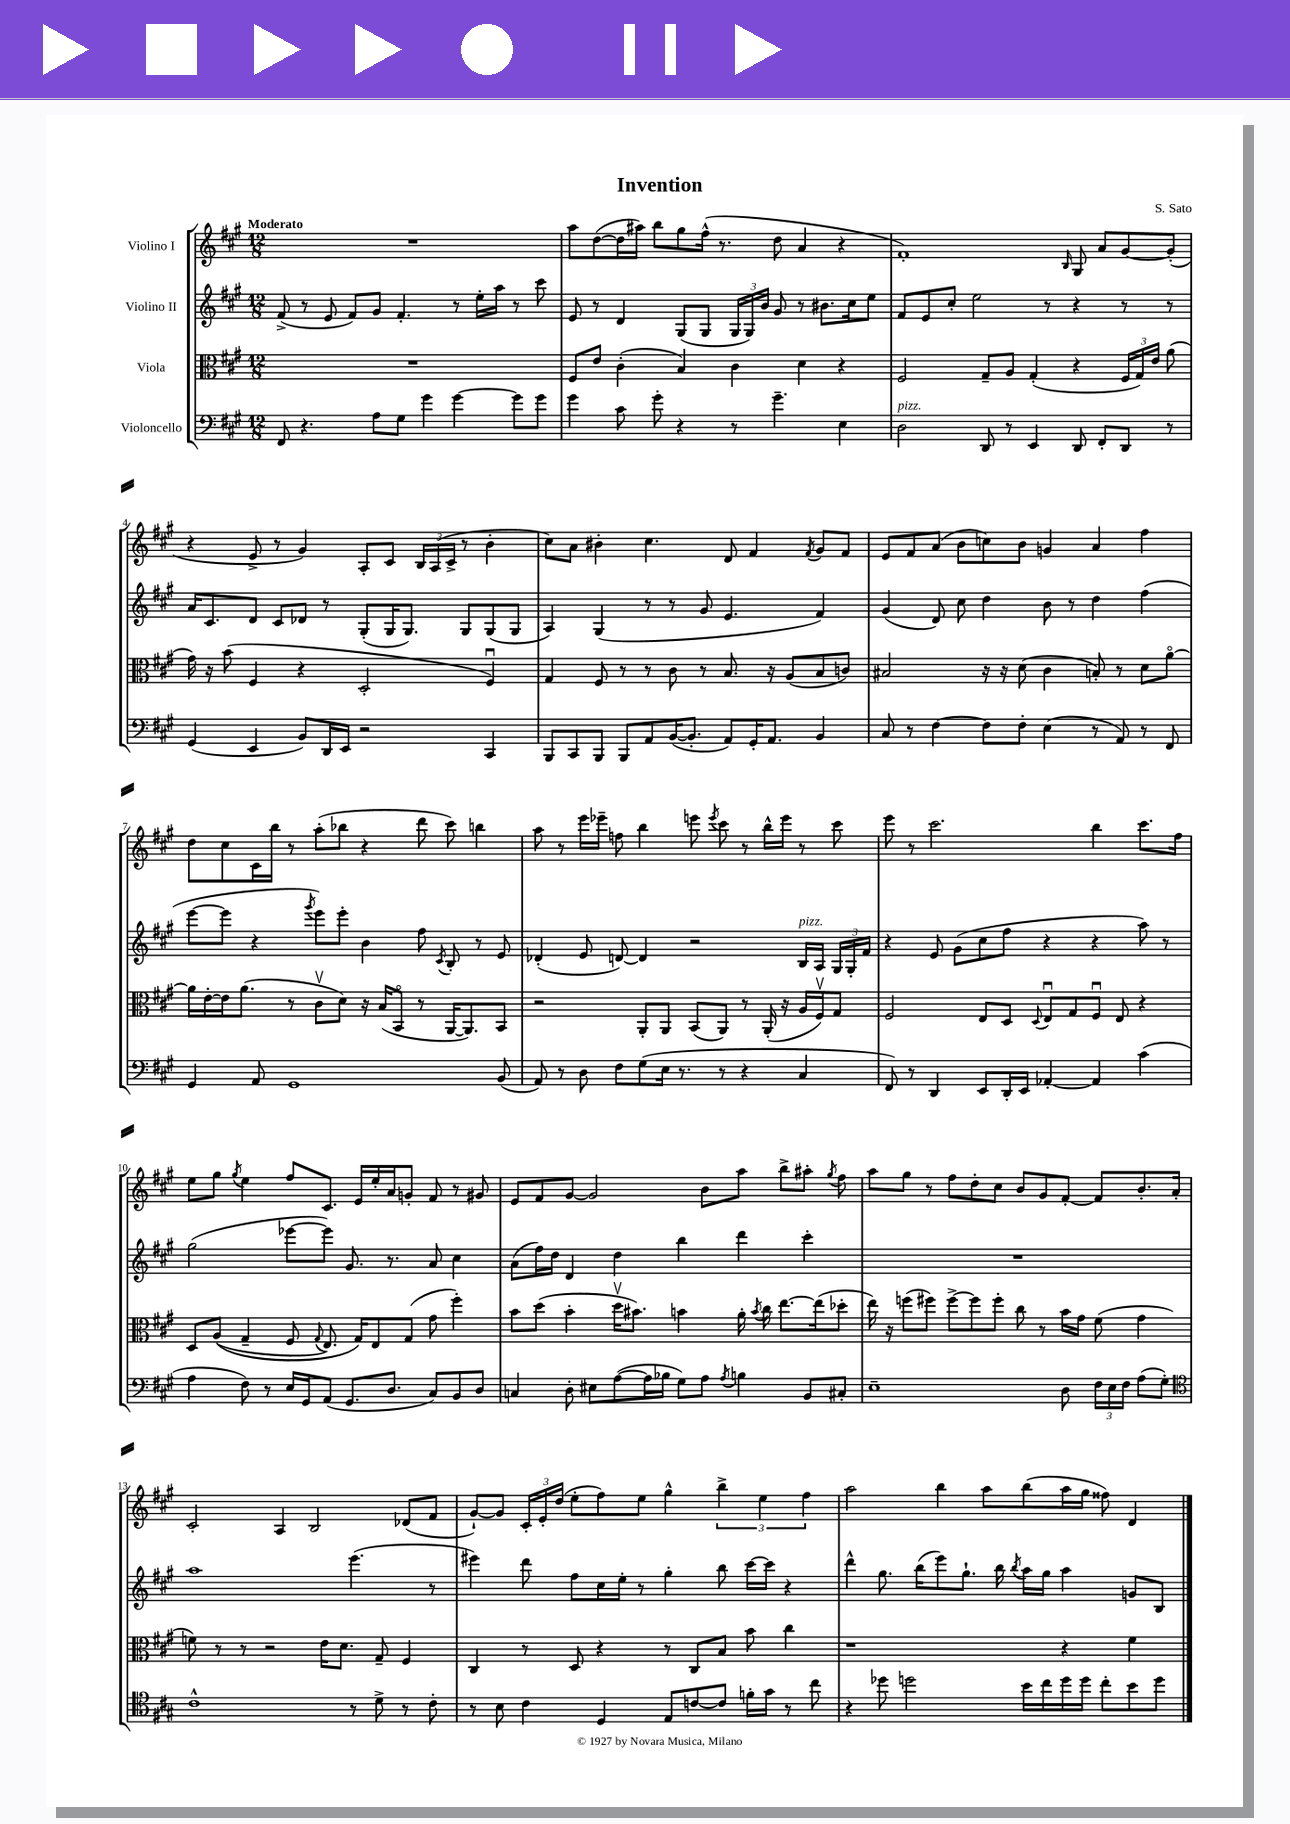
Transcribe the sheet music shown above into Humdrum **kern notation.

**kern	**kern	**kern	**kern
*staff4	*staff3	*staff2	*staff1
*clefF4	*clefC3	*clefG2	*clefG2
*k[f#c#g#]	*k[f#c#g#]	*k[f#c#g#]	*k[f#c#g#]
*M12/8	*M12/8	*M12/8	*M12/8
8FF#	1.r	(8f#^	1.r
4.r	.	8r	.
.	.	8e	.
.	.	8f#)	.
8A	.	8g#	.
8G#	.	4.f#'	.
4g#	.	.	.
[4g#	.	8r	.
.	.	16ee'	.
.	.	16aa	.
8g#]	.	8r	.
8g#	.	8ccc#	.
=	=	=	=
4g#	8F#	8e	8aa
.	8e	8r	([8dd
8c#	(4c#'	4d	16dd]
.	.	.	16aa#)
8g#'	.	.	8bb
4r	4B)	(8G#	8gg#
.	.	8G#	(16ff#^^
.	.	.	8.r
8r	4c#	24G#	.
.	.	24G#)	.
.	.	24b	.
4.g#~	.	8g#	8dd
.	4d	8r	4a
.	.	8.b#	.
4E	4r	.	4r
.	.	16cc#	.
.	.	8ee	.
=	=	=	=
2D	2F#	8f#	1f#')
.	.	8e	.
.	.	8cc#'	.
.	.	2ee	.
8DD	8G#~	.	.
8r	8A	.	.
4EE	(4G#'	.	.
.	.	8r	.
.	.	.	16qqB
8DD	4r	4r	8G#
8FF#'	.	.	8a
8DD	24F#	8r	[8g#
.	24G#)	.	.
.	24e	.	.
8r	(8a	8r	(8g#']
=	=	=	=
(4GG#	16g#)	16a	4r
.	16r	8.c#	.
.	(8b	.	.
4EE	4F#	8d	8e^
.	.	8c#	8r
8BB)	4r	8d-	4g#)
16DD	.	8r	.
16EE	.	.	.
2r	2D'	(8G#'	8A'
.	.	16G#	8c#
.	.	8.G#)	.
.	.	.	24B
.	.	.	(24A
.	.	.	24c#^
.	.	8G#	8r
4CC#	4F#u)	(8G#	4b'
.	.	8G#	.
=	=	=	=
8BBB	4G#	4A)	8cc#)
8CC#	.	.	8a
8BBB	8F#	(4G#	4b#'
8BBB	8r	.	.
8AA	8r	8r	4.cc#
([16BB	8c#	8r	.
8.BB']	.	.	.
.	8r	8g#	.
8AA)	8.B	4.e	8d
16GG#'	.	.	4f#
8.AA	16r	.	.
.	(8A	.	.
.	.	.	8qf#
4BB	8B	4f#)	8g#
.	8c)	.	8f#
=	=	=	=
8C#	2B#	(4g#	8e
8r	.	.	8f#
[4F#	.	8d)	(8a
.	.	8cc#	8b
8F#]	16r	4dd	8cc)
.	16r	.	.
8F#'	(8d	.	8b
(4E	4c#	8b	4g
.	.	8r	.
8r	8B')	4dd	4a
8AA)	8r	.	.
8r	8d	(4ff#	4ff#
8FF#	[8ao	.	.
=	=	=	=
4GG#	16a]	[8eee	8dd
.	[16e'	.	.
.	16e]	8eee]	8cc#
.	(8.a	.	.
8AA	.	4r	16c#
.	.	.	16bb
1GG#	8r	.	8r
.	.	8qggg#	.
.	8c#v	8eee)	(8aa'
.	8d)	8eee'	8bb-
.	16r	4b	4r
.	(16B	.	.
.	8BBo	.	.
.	8r	8ff#	8ddd
.	.	8qc#	.
.	[16AA	8B'	8ccc#)
.	8.AA])	.	.
.	.	8r	4bb
(8BB	8BB	8e	.
=	=	=	=
8AA)	2r	(4d-'	8aa
8r	.	.	8r
8D	.	8e	16eee
.	.	.	16eee-~
8F#	.	[8d)	8ff
(8G#	8AA'	4d]	4bb
16E	8AA	.	.
8.r	.	.	.
.	(8BB	2r	8eee
.	.	.	8qeee
8r	8AA)	.	8ccc#
4r	8r	.	8r
.	(16AA'	.	16bb^^
.	16r	.	16eee
4C#	16A	16B	8r
.	16F#v)	16A	.
.	8G#	24G#	8ccc#
.	.	24G#'	.
.	.	24f#	.
=	=	=	=
8FF#)	2F#	4r	8eee
8r	.	.	8r
4DD	.	8e	2.ccc#
.	.	(8g#	.
8EE	8E	8cc#	.
16DD'	8D	8ff#	.
16EE	.	.	.
.	8qqD	.	.
[4AA-'	8Eu	4r	.
.	8G#	.	.
4AA-]	8F#u	4r	4bb
.	8E	.	.
(4c#	4r	8aa)	8.ccc#
.	.	8r	.
.	.	.	16ff#
=	=	=	=
4A	8D	(2gg#	8ee
.	&((8A	.	8gg#
.	.	.	8qgg#
8F#)	4G#~	.	4ee
8r	.	.	.
16E	8F#	[8eee-	8ff#
16GG#	.	.	.
.	8qqG#	.	.
(8AA	8.E)	8eee-])	8.c#
8.GG#	.	8.g#	.
.	16G#&)	.	16e
.	8E	.	16ee'
8.D	.	8.r	16a
.	(8G#	.	8g'
8C#)	8g#	8a	8f#
8BB	4ff#')	4cc#	8r
8D	.	.	8g#
=	=	=	=
4C	8b	(8a	8e
.	(8dd	16ff#)	8f#
.	.	16dd	.
8D'	4b'	4d	[8g#
8E#	.	.	2g#]
([8A	16ddv	4dd	.
.	8.b#)	.	.
16A]	.	.	.
16B-	.	.	.
8G#)	4b	4bb	.
8A	.	.	8b
8qA	.	.	.
4B	16a'	4ddd	8aa
.	8qb	.	.
.	16cc#	.	.
.	[8.ee	.	8bb^
8BB	.	4ccc#'	8aa#'
.	(16ee]	.	.
.	.	.	8qgg#
8C#'	8dd-'	.	8ff#
=	=	=	=
1E~	16ee)	1.r	8aa
.	16r	.	.
.	(8ff	.	8gg#
.	8ff#)	.	8r
.	[8ff#^	.	8ff#
.	8ff#]	.	8dd'
.	8ff#'	.	8cc#
.	8cc#	.	8b
.	8r	.	8g#
8D	16b	.	[8f#'
.	16g#	.	.
24F#	(8f#	.	8f#]
24E	.	.	.
24F#	.	.	.
(8A	4g#	.	8.b'
8G#')	.	.	.
.	.	.	16a'
=	=	=	=
*clefC4	*	*	*
1c#^^	8f)	1aa	2c#'
.	8r	.	.
.	8r	.	.
.	2r	.	.
.	.	.	4A
.	.	.	2B
.	16e	.	.
.	8.d	.	.
8r	.	(4.eee	.
8d^	8G#~	.	.
8r	4F#	.	(8d-
8c#'	.	8r	8f#
=	=	=	=
8r	4C#	4eee#)	[8g#`)
8B	.	.	8g#]
4c#	8r	8ddd	24c#'
.	.	.	24e'
.	.	.	(24dd
.	8D	8ff#	8ee'
4D	4r	16cc#	8ff#)
.	.	16ee'	.
.	.	8r	8ee
8E	8r	4gg#'	4gg#^^
[8c	8C#	.	.
8c]	8B	8bb	6bb^
16f'	8b	[16ccc#	.
.	.	.	6ee
16g#	.	16ccc#]	.
8r	4cc#	4r	.
.	.	.	6ff#
8cc#	.	.	.
=	=	=	=
4r	1r	4ddd^^	2aa
8dd-	.	8.gg#	.
2dd	.	.	.
.	.	(16bb	.
.	.	8eee)	4bb
.	.	8.gg#`	.
.	.	.	8aa
.	.	16bb	.
.	.	8qbb	.
16b	.	16aa	(8bb
16cc#	.	16gg#	.
16dd	4r	4aa	16aa
16dd	.	.	16gg#
8cc#'	.	.	8ff##)
8b	4f#	8g	4d
8dd	.	8B	.
==	==	==	==
*-	*-	*-	*-
